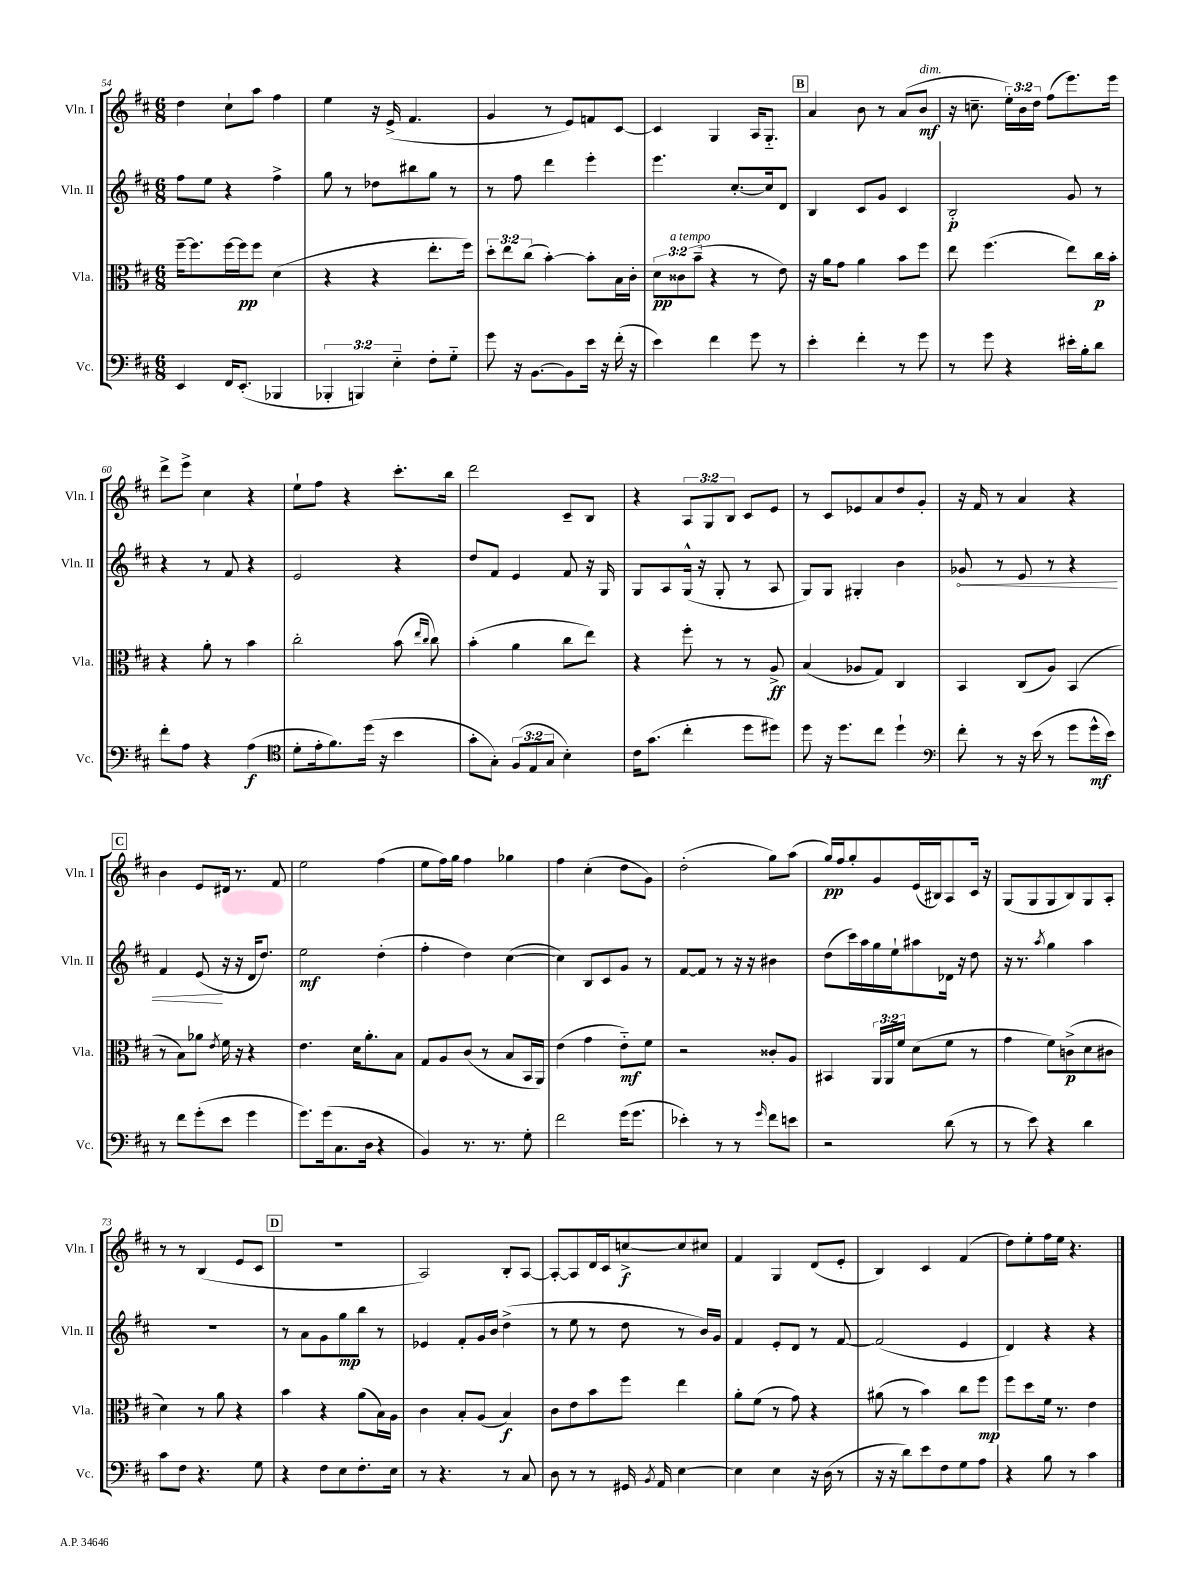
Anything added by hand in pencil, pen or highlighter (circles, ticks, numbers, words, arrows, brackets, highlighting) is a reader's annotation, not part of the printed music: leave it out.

**kern	**dynam	**kern	**dynam	**kern	**dynam	**kern	**dynam
*part4	*part4	*part3	*part3	*part2	*part2	*part1	*part1
*staff4	*staff4	*staff3	*staff3	*staff2	*staff2	*staff1	*staff1
*I"Vc.	*	*I"Vla.	*	*I"Vln. II	*	*I"Vln. I	*
*I'Vc.	*	*I'Vla.	*	*I'Vln. II	*	*I'Vln. I	*
*clefF4	*	*clefC3	*	*clefG2	*	*clefG2	*
*k[f#c#]	*	*k[f#c#]	*	*k[f#c#]	*	*k[f#c#]	*
*M6/8	*	*M6/8	*	*M6/8	*	*M6/8	*
=54	=54	=54	=54	=54	=54	=54	=54
4EE/	.	[16ff#~\KL	.	8ff#\L	.	4dd\	.
.	.	8.ff#\]	.	.	.	.	.
.	.	.	.	8ee\J	.	.	.
16FF#/KL	.	[16ff#\L	.	4r	.	8cc#`\L	.
(8.EE'/J	.	16ff#\J]	pp	.	.	.	.
.	.	8ff#\J	.	.	.	8aa\J	.
4BBB-X/	.	(4d\	.	4ff#^\	.	4ff#\	.
=55	=55	=55	=55	=55	=55	=55	=55
6BBB-X'/	.	4r	.	8gg\	.	4ee\	.
.	.	.	.	8r	.	.	.
6BBBn/)	.	.	.	.	.	.	.
.	.	4r	.	8dd-X\L	.	16r	.
.	.	.	.	.	.	(16e^/	.
6E\	.	.	.	.	.	.	.
.	.	.	.	8bb#X\	.	4.f#/	.
8F#'\L	.	8.ee'\L	.	8gg\J	.	.	.
8G\J	.	.	.	8r	.	.	.
.	.	16ff#\Jk)	.	.	.	.	.
=56	=56	=56	=56	=56	=56	=56	=56
8g\	.	12dd'\L	.	8r	.	4g/	.
.	.	12ee\	.	.	.	.	.
16r	.	.	.	8ff#\	.	.	.
.	.	(12cc#\J	.	.	.	.	.
[8.BB\L	.	.	.	.	.	.	.
.	.	[4b'\)	.	4ddd\	.	8r	.
8BB\]	.	.	.	.	.	8e/L)	.
16e\Jk	.	8b'\L]	.	4eee'\	.	8fn/	.
16r	.	.	.	.	.	.	.
(16f#'\	.	16B\L	.	.	.	[8c#/J	.
16r	.	16c#'\JJ	.	.	.	.	.
=57	=57	=57	=57	=57	=57	=57	=57
4e\)	.	12d\L	pp	4.eee\	.	4c#/]	.
!	!	!LO:TX:a:i:t=a tempo	!	!	!	!	!
.	.	12c##X\	.	.	.	.	.
.	.	(12b~\J	.	.	.	.	.
4f#\	.	4r	.	.	.	4G/	.
.	.	.	.	[8.cc#'/L	.	.	.
8g\	.	8r	.	.	.	16A/KL	.
.	.	.	.	16cc#/k]	.	8.G/J	.
8r	.	8e\)	.	8d/J	.	.	.
!!LO:REH:place=s1:t=B
=58	=58	=58	=58	=58	=58	=58	=58
4e'\	.	16r	.	4B/	.	4a/	.
.	.	16a\KL	.	.	.	.	.
.	.	8g\J	.	.	.	.	.
4f#'\	.	4a\	.	8c#/L	.	8b\	.
.	.	.	.	8g/J	.	8r	.
8r	.	8b\L	.	4c#/	.	(8a/L	.
!	!	!	!	!	!	!LO:TX:a:i:t=dim.	!
8g\	.	8ff#\J	.	.	.	8b/J	mf
=59	=59	=59	=59	=59	=59	=59	=59
8r	.	8ee\	.	2B'/	p	16r	.
.	.	.	.	.	.	8.ccn~\	.
8g\	.	(4.ff#\	.	.	.	.	.
4r	.	.	.	.	.	24ee'\LL)	.
.	.	.	.	.	.	24b\	.
.	.	.	.	.	.	24dd\JJ	.
.	.	.	.	.	.	(8ff#\L	.
16e#X'\LL	.	8ee\L)	.	8g/	.	8.eee\)	.
16B'\J	.	.	.	.	.	.	.
8d\J	.	16cc#\L	p	8r	.	.	.
.	.	16b'\JJ	.	.	.	16eee\Jk	.
!!LO:LB:g=z
=60	=60	=60	=60	=60	=60	=60	=60
8f#'\L	.	4r	.	4r	.	8ddd^\L	.
8A\J	.	.	.	.	.	8eee^\J	.
4r	.	8a'\	.	8r	.	4cc#\	.
.	.	8r	.	8f#/	.	.	.
(4A\	f	4b\	.	4r	.	4r	.
=61	=61	=61	=61	=61	=61	=61	=61
*clefC4	*	*	*	*	*	*	*
8d'\L	.	2cc#'\	.	2e/	.	8ee`\L	.
16e'\k	.	.	.	.	.	8ff#\J	.
8.f#\)	.	.	.	.	.	.	.
.	.	.	.	.	.	4r	.
(16dd\Jk	.	.	.	.	.	.	.
16r	.	.	.	.	.	.	.
4b\	.	(8b\	.	4r	.	8.ccc#'\L	.
.	.	16qqee/LL	.	.	.	.	.
.	.	16qqcc#/JJ	.	.	.	.	.
.	.	8cc#\)	.	.	.	.	.
.	.	.	.	.	.	16bb\Jk	.
=62	=62	=62	=62	=62	=62	=62	=62
8g'\L	.	(4b'\	.	8dd/L	.	2ddd\	.
8G'\J)	.	.	.	8f#/J	.	.	.
(12F#/L	.	4a\	.	4e/	.	.	.
12E/	.	.	.	.	.	.	.
12G/J	.	.	.	.	.	.	.
4B'\)	.	8cc#\L	.	8f#/	.	8c#~/L	.
.	.	8ee\J)	.	16r	.	8B/J	.
.	.	.	.	16G/	.	.	.
=63	=63	=63	=63	=63	=63	=63	=63
16c#\KL	.	4r	.	8G/L	.	4r	.
(8.g\J	.	.	.	.	.	.	.
.	.	.	.	8A/	.	.	.
4cc#'\	.	8ff#'\	.	(16G^^/Jk	.	12A/L	.
.	.	.	.	16r	.	.	.
.	.	.	.	.	.	12G/	.
.	.	8r	.	8G'/	.	.	.
.	.	.	.	.	.	12B/J	.
8dd\L	.	8r	.	8r	.	8c#/L	.
8dd#X\J)	.	8A^/	ff	8A/	.	8e/J	.
=64	=64	=64	=64	=64	=64	=64	=64
8dd\	.	(4B/	.	8G/L)	.	8r	.
16r	.	.	.	8G/J	.	8c#/L	.
8.dd\L	.	.	.	.	.	.	.
.	.	8A-X/L	.	4G#X'/	.	8e-X/	.
8cc#\J	.	8G/J)	.	.	.	8a/	.
4dd`\	.	4C#/	.	4b\	.	8dd/	.
.	.	.	.	.	.	8g'/J	.
=65	=65	=65	=65	=65	=65	=65	=65
*clefF4	*	*	*	*	*	*	*
!	!	!	!	!	!LO:HP:b	!	!
8f#'\	.	4BB/	.	8g-X/	<	16r	.
.	.	.	.	.	.	16f#/	.
8r	.	.	.	8r	.	8r	.
16r	.	(8C#/L	.	8e/	.	4a/	.
(16e\	.	.	.	.	.	.	.
8r	.	8A/J)	.	8r	.	.	.
8g\L	.	(4BB/	.	4r	.	4r	.
16g^^\L	mf	.	.	.	.	.	.
16e\JJ)	.	.	.	.	.	.	.
!!LO:LB:g=z
!!LO:REH:place=s1:t=C
=66	=66	=66	=66	=66	=66	=66	=66
8r	.	8r	.	4f#/	.	4b\	.
8f#\L	.	8B\L)	.	.	.	.	.
(8g'\	.	8a-X\J	.	(8e/	.	8e/L	.
.	.	8qe/	.	.	.	.	.
8e\J	.	16f#\	.	16r	[	16d#X/Jk	.
.	.	16r	.	16r	.	8.r	.
4g\	.	4r	.	16d/KL	.	.	.
.	.	.	.	8.dd/J)	.	.	.
.	.	.	.	.	.	8f#/	.
=67	=67	=67	=67	=67	=67	=67	=67
8.g\L)	.	4.e\	.	2ee\	mf	2ee\	.
(16g\k	.	.	.	.	.	.	.
8.C#\	.	.	.	.	.	.	.
.	.	16d\KL	.	.	.	.	.
16D\Jk	.	8.a'\	.	.	.	.	.
4r	.	.	.	(4dd'\	.	(4ff#\	.
.	.	8B\J	.	.	.	.	.
=68	=68	=68	=68	=68	=68	=68	=68
4BB/)	.	8G/L	.	4ff#'\	.	8ee\L	.
.	.	8A/	.	.	.	16ff#\L)	.
.	.	.	.	.	.	16gg\JJ	.
8.r	.	(8c#/J	.	4dd\)	.	4ff#\	.
.	.	8r	.	.	.	.	.
8.r	.	.	.	.	.	.	.
.	.	8B/L	.	([4cc#\	.	4gg-X\	.
8G'\	.	16BB/L	.	.	.	.	.
.	.	16AA/JJ)	.	.	.	.	.
=69	=69	=69	=69	=69	=69	=69	=69
2f#\	.	(4e\	.	4cc#\])	.	4ff#\	.
.	.	4g\	.	8B/L	.	(4cc#'\	.
.	.	.	.	8c#/	.	.	.
(16g\KL	.	8e\L)	mf	8g/J	.	8dd\L	.
8.g\J	.	.	.	.	.	.	.
.	.	8f#\J	.	8r	.	8g\J)	.
=70	=70	=70	=70	=70	=70	=70	=70
4e-X'\)	.	2r	.	[8f#/L	.	(2dd'\	.
.	.	.	.	8f#/J]	.	.	.
8r	.	.	.	8r	.	.	.
8r	.	.	.	16r	.	.	.
.	.	.	.	16r	.	.	.
16qqg/	.	.	.	.	.	.	.
8f#\L	.	8c##X'/L	.	4b#X\	.	8gg\L)	.
8en\J	.	8A/J	.	.	.	(8aa\J	.
=71	=71	=71	=71	=71	=71	=71	=71
2r	.	4BB#X/	.	(8dd\L	.	16gg/LL)	pp
.	.	.	.	.	.	16ff#/J	.
.	.	.	.	16ccc#\L)	.	8gg'/	.
.	.	.	.	16aa\	.	.	.
.	.	24AA/LL	.	16gg\	.	8g/	.
.	.	24AA/	.	.	.	.	.
.	.	.	.	16ee`\J	.	.	.
.	.	24f#/JJ	.	.	.	.	.
.	.	(8d\L	.	8aa#X\	.	(16e/L	.
.	.	.	.	.	.	16B#X/J)	.
(8d\	.	8f#\J	.	16d-X\Jk	.	8A/	.
.	.	.	.	16r	.	.	.
8r	.	8r	.	8dd\	.	16c#/Jk	.
.	.	.	.	.	.	16r	.
=72	=72	=72	=72	=72	=72	=72	=72
8r	.	4g\	.	16r	.	(8G/L	.
.	.	.	.	8.r	.	.	.
8e\)	.	.	.	.	.	8G/	.
.	.	.	.	8qaa/	.	.	.
4r	.	8f#\L)	.	4gg\	.	8G/	.
.	.	(8cn^\	p	.	.	8B/)	.
4d\	.	8d\	.	4aa\	.	8G/	.
.	.	8c#X\J	.	.	.	8A'/J	.
!!LO:LB:g=z
=73	=73	=73	=73	=73	=73	=73	=73
8c#\L	.	4d\)	.	2.r	.	8r	.
8F#\J	.	.	.	.	.	8r	.
4.r	.	8r	.	.	.	(4B/	.
.	.	8a\	.	.	.	.	.
.	.	4r	.	.	.	8e/L	.
8G\	.	.	.	.	.	8c#/J	.
!!LO:REH:place=s1:t=D
=74	=74	=74	=74	=74	=74	=74	=74
4r	.	4b\	.	8r	.	2.r	.
.	.	.	.	8a\L	.	.	.
8F#\L	.	4r	.	8g\	.	.	.
8E\	.	.	.	8gg\	mp	.	.
8.F#'\	.	(8a\L	.	8bb\J	.	.	.
.	.	16B\L)	.	8r	.	.	.
16E\Jk	.	16A\JJ	.	.	.	.	.
=75	=75	=75	=75	=75	=75	=75	=75
8r	.	4c#\	.	4e-X/	.	2A/)	.
4.r	.	.	.	.	.	.	.
.	.	8B'/L	.	8f#'/L	.	.	.
.	.	(8A/J	.	16g/L	.	.	.
.	.	.	.	16b/JJ	.	.	.
8r	.	4B/)	f	(4dd^\	.	8B'/L	.
8C#/	.	.	.	.	.	[8A/J	.
=76	=76	=76	=76	=76	=76	=76	=76
8D\	.	8c#\L	.	8r	.	8A'/L_	.
8r	.	8e\	.	8ee\	.	8A/]	.
8r	.	8b\	.	8r	.	16d/L	.
.	.	.	.	.	.	16c#/J	.
16GG#X/	.	8ff#\J	.	8dd\	.	[8ccn^/	f
8qBB/	.	.	.	.	.	.	.
16AA/	.	.	.	.	.	.	.
[4E\	.	4ee\	.	8r	.	8cc/]	.
.	.	.	.	16b/LL)	.	8cc#X/J	.
.	.	.	.	16g/JJ	.	.	.
=77	=77	=77	=77	=77	=77	=77	=77
4E\]	.	8a'\L	.	4f#/	.	4f#/	.
.	.	(8f#\J	.	.	.	.	.
4E\	.	8r	.	8e'/L	.	4G/	.
.	.	8g\)	.	8d/J	.	.	.
16r	.	4r	.	8r	.	(8d/L	.
(16D\	.	.	.	.	.	.	.
8r	.	.	.	[8f#/	.	8e'/J	.
=78	=78	=78	=78	=78	=78	=78	=78
16r	.	(8a#X\	.	(2f#/]	.	4B/)	.
16r	.	.	.	.	.	.	.
8d\L)	.	8r	.	.	.	.	.
8e\	.	4b\)	.	.	.	4c#/	.
8F#\	.	.	.	.	.	.	.
8G\	.	8cc#\L	.	4e/	.	(4f#/	.
8A\J	.	8ff#\J	mp	.	.	.	.
=79	=79	=79	=79	=79	=79	=79	=79
4r	.	8ff#\L	.	4d/)	.	8dd\L)	.
.	.	8dd\	.	.	.	8ee'\	.
8B\	.	16f#\Jk	.	4r	.	16ff#\L	.
.	.	8.r	.	.	.	16ee\JJ	.
8r	.	.	.	.	.	4.r	.
4c#\	.	4e\	.	4r	.	.	.
==	==	==	==	==	==	==	==
*-	*-	*-	*-	*-	*-	*-	*-
